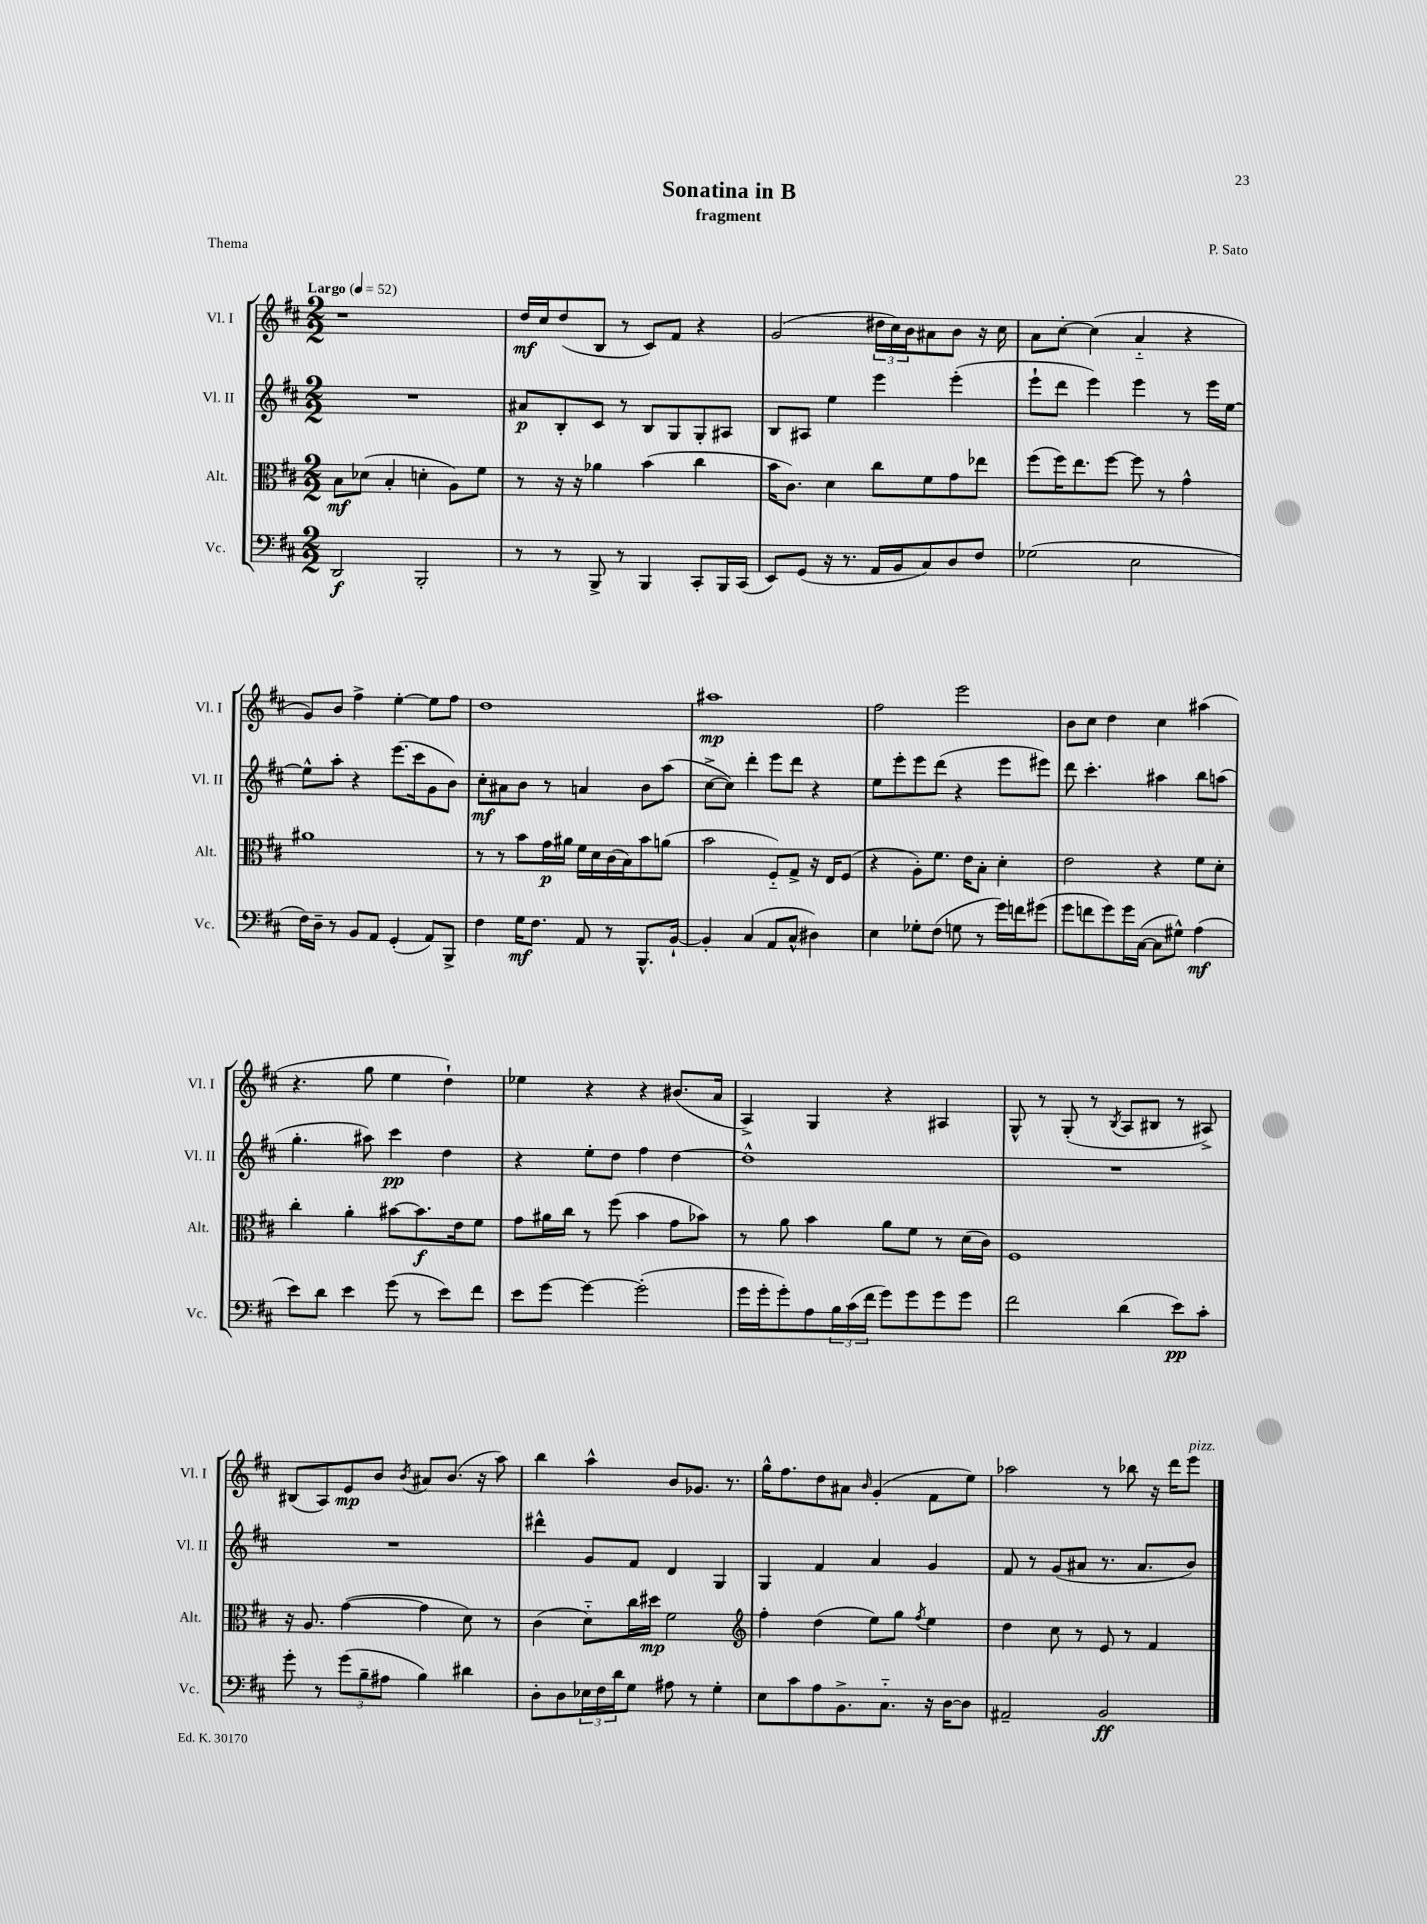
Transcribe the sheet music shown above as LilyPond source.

\header { title = "Sonatina in B" composer = "P. Sato" subtitle = "fragment" piece = "Thema" }
<<
\new StaffGroup <<
\new Staff = "s0" \with { instrumentName = "Vl. I" shortInstrumentName = "Vl. I" } {
    \clef treble \key d \major \numericTimeSignature \time 2/2 \tempo "Largo" 4 = 52
    r1 |
    d''16\mf cis''16 d''8( b8 r8 cis'8) fis'8 r4 |
    g'2( \tuplet 3/2 { dis''16 cis''16) b'16 } ais'8 b'8 r16 cis''16 |
    a'8 cis''8~-. cis''4( a'4-_ r4 |
    g'8) b'8 fis''4-> e''4~-. e''8 fis''8 |
    d''1 |
    ais''1\mp |
    fis''2 e'''2 |
    b'8 cis''8 d''4 cis''4 ais''4( |
    r4. g''8 e''4 d''4-!) |
    ees''4 r4 r4 bis'8.( a'16 |
    a4->) g4 r4 ais4 |
    g8-^ r8 g8-.( r8 \acciaccatura { b8 } a8 bis8 r8 ais8->) |
    bis8( a8) e'8\mp b'8 \acciaccatura { b'8 } ais'8 b'8.( r16 a''8) |
    b''4 a''4-^ b'8 ges'8. r8. |
    g''16-^ fis''8. d''8 ais'8 \grace { b'16 } g'4-.( fis'8 e''8) |
    aes''2 r8 bes''8 r16 d'''16 e'''8^\markup { \italic "pizz." } \bar "|." |
}
\new Staff = "s1" \with { instrumentName = "Vl. II" shortInstrumentName = "Vl. II" } {
    \clef treble \key d \major \numericTimeSignature \time 2/2
    R1 |
    ais'8\p b8-. cis'8 r8 b8 g8 g8-. ais8 |
    b8 ais8 e''4 e'''4 e'''4-.( |
    e'''8-! d'''8 e'''4) e'''4 r8 e'''16 e''16~ |
    e''8-^ a''8-. r4 e'''8.( cis'''16 g'8 b'8) |
    cis''8-.\mf ais'8 b'8 r8 a'4 b'8 a''8( |
    cis''8~-> cis''8) d'''4-. e'''8 d'''8 r4 |
    e''8 e'''8-. e'''8 d'''8( r4 e'''8 eis'''8) |
    d'''8 cis'''4.-. ais''4 b''8 a''8( |
    g''4.-. ais''8) cis'''4\pp d''4 |
    r4 e''8-. d''8 fis''4 d''4~ |
    d''1-^ |
    R1 |
    R1 |
    dis'''4-^ g'8 fis'8 d'4 g4 |
    g4 fis'4 a'4 g'4 |
    fis'8 r8 g'8( ais'8 r8. ais'8. b'8) \bar "|." |
}
\new Staff = "s2" \with { instrumentName = "Alt." shortInstrumentName = "Alt." } {
    \clef alto \key d \major \numericTimeSignature \time 2/2
    b8\mf des'8( b4-. d'4-. a8) fis'8 |
    r8 r16 r16 aes'4 b'4( cis''4 |
    b'16 cis'8.) d'4 cis''8 fis'8 g'8 ees''8 |
    fis''8( fis''16) e''8. fis''8~ fis''8 r8 g'4-^ |
    ais'1 |
    r8 r8 b'8 g'16\p ais'16 fis'16 d'16 cis'16( b16) b'8 a'8( |
    b'2 fis8-_) g8-> r16 e16 fis8( |
    r4 a8-.) fis'8. e'16 b8-. d'4-. |
    e'2 r4 fis'8 d'8-. |
    cis''4-. a'4-. bis'8~ bis'8.\f e'16 fis'8 |
    g'8 ais'16 cis''16 r8 fis''8( b'4 g'8 bes'8) |
    r8 a'8 b'4 a'8 fis'8 r8 d'16( cis'16) |
    fis1 |
    r16 a8. g'4~( g'4 d'8) r8 |
    cis'4( d'8-_) cis''16 dis''16\mp fis'2 |
    \clef treble fis''4-. d''4( e''8) g''8 \acciaccatura { fis''8 } e''4 |
    d''4 cis''8 r8 e'8 r8 fis'4 \bar "|." |
}
\new Staff = "s3" \with { instrumentName = "Vc." shortInstrumentName = "Vc." } {
    \clef bass \key d \major \numericTimeSignature \time 2/2
    d,2\f b,,2-. |
    r8 r8 b,,8-> r8 b,,4 cis,8-. b,,16 cis,16( |
    e,8) g,8( r16 r8. a,16 b,16 cis8) d8 fis8 |
    ges2( e2 |
    fis16) d16-- r8 b,8 a,8 g,4-.( a,8) b,,8-> |
    fis4 g16\mf fis8. a,8 r8 b,,8.-^ b,16~-! |
    b,4-. cis4( a,8 cis8-^ dis4) |
    e4 ges8-. fis8( g8 r8 g'16) f'16 gis'8( |
    g'8 f'8 g'8) g'16 cis16~( cis8 gis8-^) a4\mf( |
    e'8) d'8 e'4 g'8( r8 e'8) fis'8 |
    e'8 g'8~ g'4~ g'2-.( |
    g'16 g'16-. g'8-.) a8 \tuplet 3/2 { b16 cis'16( fis'16 } g'8) g'8 g'8 g'8 |
    fis'2 d'4( e'8\pp) cis'8-. |
    g'8-. r8 \tuplet 3/2 { g'8( b8-- ais8 } b4) dis'4 |
    d8-. d8 \tuplet 3/2 { ees16 fis16 d'16 } g8 ais8 r8 g4-. |
    e8 cis'8 a8 b,8.-> cis8.-_ r16 d16~ d8 |
    ais,2-- b,2\ff \bar "|." |
}
>>
>>
\layout { \context { \Score \remove "Bar_number_engraver" } }
